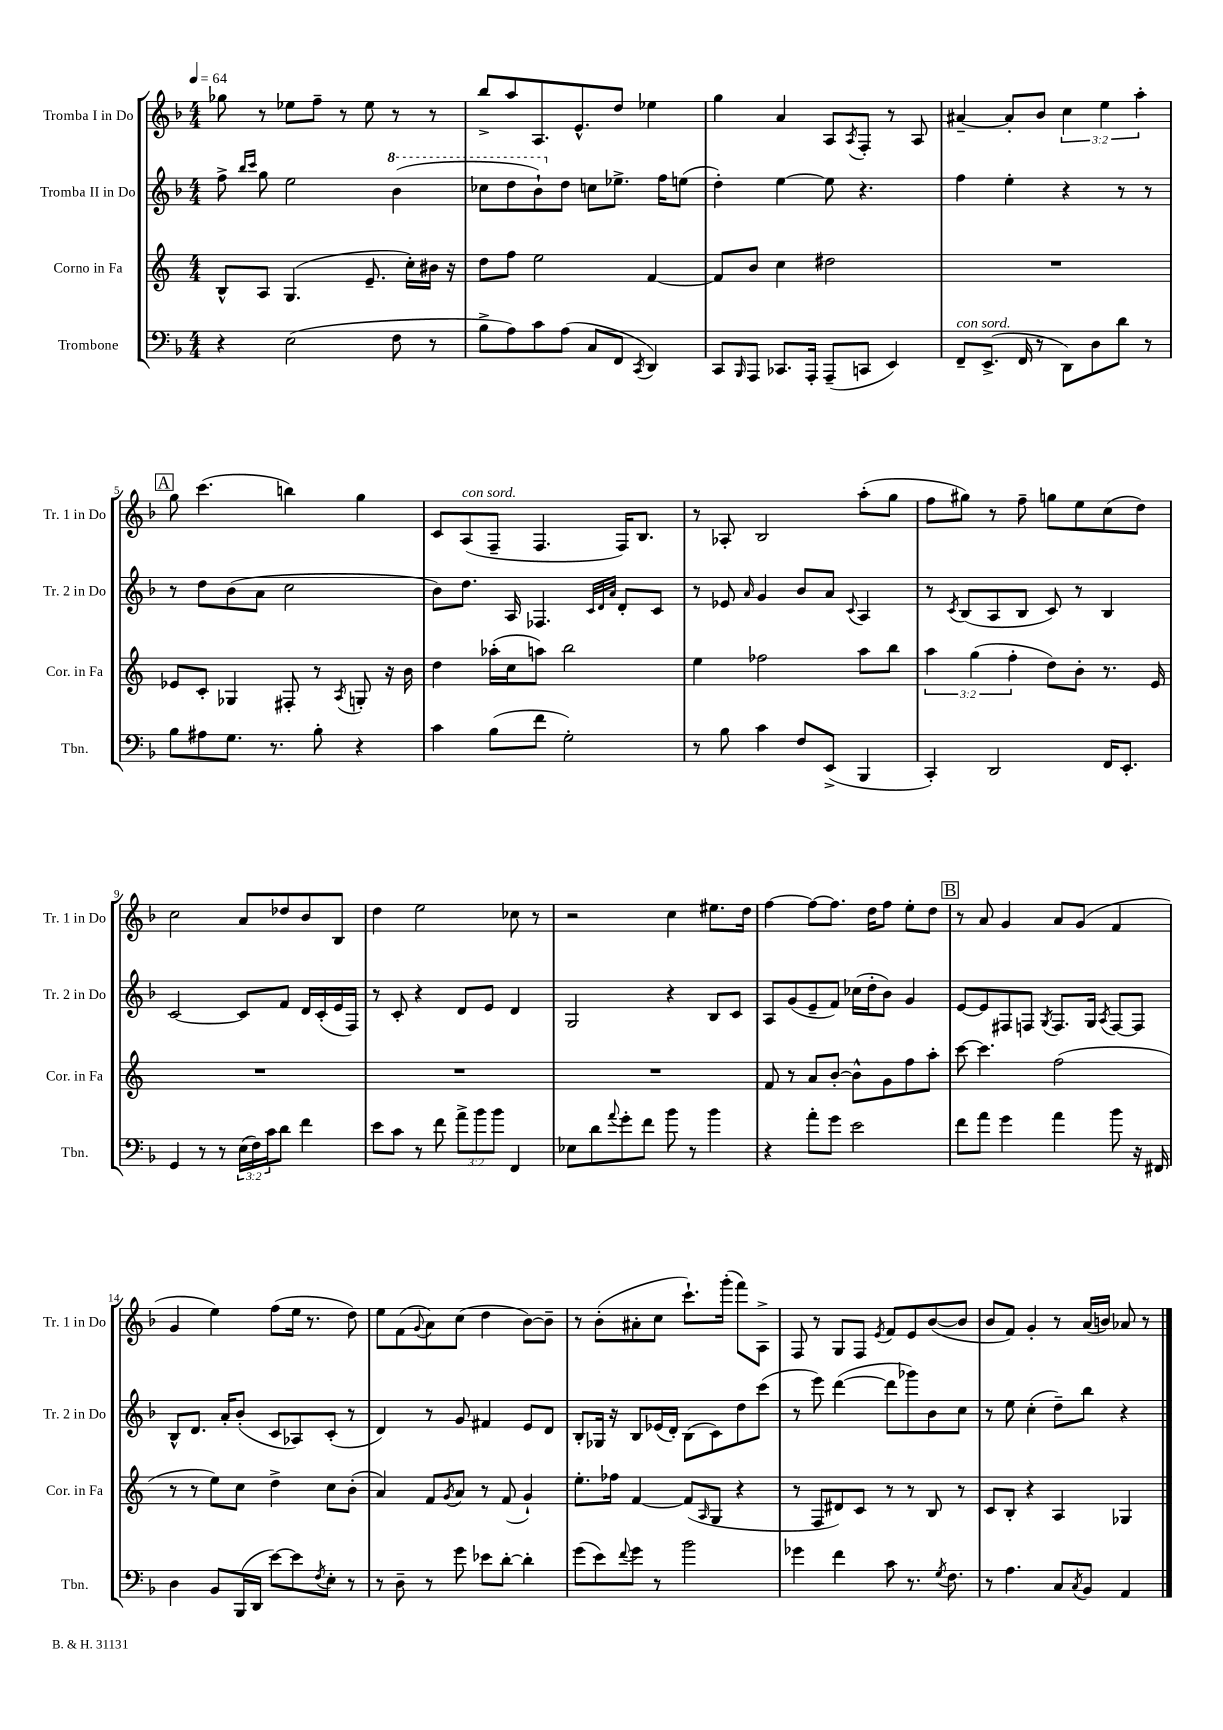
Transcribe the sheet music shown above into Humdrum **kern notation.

**kern	**kern	**kern	**kern
*part4	*part3	*part2	*part1
*staff4	*staff3	*staff2	*staff1
*I"Trombone	*I"Corno in Fa	*I"Tromba II in Do	*I"Tromba I in Do
*I'Tbn.	*I'Cor. in Fa	*I'Tr. 2 in Do	*I'Tr. 1 in Do
*clefF4	*clefG2	*clefG2	*clefG2
*k[b-]	*k[]	*k[b-]	*k[b-]
*M4/4	*M4/4	*M4/4	*M4/4
*MM64	*MM64	*MM64	*MM64
=1	=1	=1	=1
4r	8B^^/L	8ff^\	8gg-X\
.	.	16qqbb-/LL	.
.	.	16qqccc/JJ	.
.	8A/J	8gg\	8r
(2E\	(4.G/	2ee\	8ee-X\L
.	.	.	8ff~\J
.	.	.	8r
.	8.e~/	.	8ee-\
*	*	*8va	*
8F\	.	(4bb-\	8r
.	16cc'\LL)	.	.
8r	16b#X\JJ	.	8r
.	16r	.	.
=2	=2	=2	=2
8B-^\L	8dd\L	8ccc-X\L	8bb-^/L
8A\)	8ff\J	8ddd\	8aa/
8c\	2ee\	8bb-`\)	8.A/
*	*	*X8va	*
(8A\J	.	8dd\J	.
.	.	.	8.e^^/
8C/L	.	8ccn\L	.
8FF/J	.	8.ee-X^\J	8dd/J
8qCC/	.	.	.
4DD/)	[4f/	.	4ee-X\
.	.	16ff\KL	.
.	.	(8een\J	.
=3	=3	=3	=3
8CC/L	8f/L]	4dd'\)	4gg\
16qqBBB-/	.	.	.
8AAA/J	8b/J	.	.
8.CC-X/L	4cc\	[4ee\	4a/
16AAA'/Jk	.	.	.
(8AAA~/L	2dd#X\	8ee\]	8A/L
.	.	.	8qA/
8CCn/J	.	4.r	8F'/J
4EE/)	.	.	8r
.	.	.	8A/
=4	=4	=4	=4
!LO:TX:a:i:t=con sord.	!	!	!
8FF~/L	1r	4ff\	[4a#X~/
(8.EE^/J	.	.	.
.	.	4ee'\	8a#'/L]
16FF/	.	.	.
8r	.	.	8b-/J
8DD\L)	.	4r	6cc\
8D\	.	.	.
.	.	.	6ee\
8d\J	.	8r	.
.	.	.	6aa'\
8r	.	8r	.
!!LO:LB:g=z
!!LO:REH:place=s1:t=A
=5	=5	=5	=5
8B-\L	8e-X/L	8r	8gg\
8A#X\	8c'/J	8dd\L	(4.ccc\
8.G\J	4G-X/	(8b-\	.
.	.	8a\J	.
8.r	.	.	.
.	8F#X'/	2cc\	4bbn\)
8B-'\	8r	.	.
.	8qA/	.	.
4r	8Gn'/	.	4gg\
.	16r	.	.
.	16b\	.	.
=6	=6	=6	=6
4c\	4dd\	8b-\L)	8c/L
!	!	!	!LO:TX:a:i:t=con sord.
.	.	8.dd\J	(8A/
(8B-\L	(16aa-X'\LL	.	8F~/J
.	16cc\J	16A/	.
8f\J	8aan\J)	4.F-X/	4.F/
2G'\)	2bb\	.	.
.	.	32qqc/LLL	.
.	.	32qqd/	.
.	.	32qqa/JJJ	.
.	.	8d'/L	16F/KL)
.	.	.	8.B-/J
.	.	8c/J	.
=7	=7	=7	=7
8r	4ee\	8r	8r
8B-\	.	8e-X/	8A-X'/
.	.	16qqa/	.
4c\	2ff-X\	4g/	2B-/
8F/L	.	8b-/L	.
(8EE^/J	.	8a/J	.
.	.	8qqc/	.
4BBB-/	8aa\L	4A/	(8aa'\L
.	8bb\J	.	8gg\J
=8	=8	=8	=8
4CC'/)	6aa\	8r	8ff\L
.	.	8qc/	.
.	.	(8B-/L	8gg#X\J)
.	(6gg\	.	.
2DD/	.	8A/	8r
.	6ff'\	.	.
.	.	8B-/J	8ff~\
.	8dd\L)	8c/)	8ggn\L
.	8b'\J	8r	8ee\
16FF/KL	8.r	4B-/	(8cc\
8.EE'/J	.	.	.
.	.	.	8dd\J)
.	16e/	.	.
!!LO:LB:g=z
=9	=9	=9	=9
4GG/	1r	[2c/	2cc\
8r	.	.	.
8r	.	.	.
(24E\LL	.	8c/L]	8a/L
24F\)	.	.	.
24c\J	.	.	.
8d\J	.	8f/J	8dd-X/
4f\	.	16d/LL	8b-/
.	.	(16c'/	.
.	.	16e/	8B-/J
.	.	16F/JJ)	.
=10	=10	=10	=10
8e\L	1r	8r	4dd\
8c\J	.	8c'/	.
8r	.	4r	2ee\
8f\	.	.	.
12a^\L	.	8d/L	.
12b-\	.	.	.
.	.	8e/J	.
12b-\J	.	.	.
4FF/	.	4d/	8cc-X\
.	.	.	8r
=11	=11	=11	=11
8E-X\L	1r	2G/	2r
8d\	.	.	.
8qqa/	.	.	.
8g'\	.	.	.
8f\J	.	.	.
8b-\	.	4r	4cc\
8r	.	.	.
4b-\	.	8B-/L	8.ee#X\L
.	.	8c/J	.
.	.	.	16dd\Jk
=12	=12	=12	=12
4r	8f/	8A/L	[4ff\
.	8r	(8g/	.
8a'\L	8a/L	8e~/	8ff\L_
8g\J	[8b'/J	8f/J)	8.ff\J]
2e\	8b^^\L]	(16cc-X\LL	.
.	.	16dd'\J	16dd\KL
.	8g\	8b-\J)	8ff\J
.	8ff\	4g/	8ee'\L
.	8aa'\J	.	8dd\J
!!LO:REH:place=s1:t=B
=13	=13	=13	=13
8f\L	[8ccc\	[8e/L	8r
8a\J	4.ccc\]	8e/]	8a/
4g\	.	8F#X/	4g/
.	.	8Fn/J	.
.	.	8qG/	.
4a\	(2ff\	8.F/L	8a/L
.	.	.	(8g/J
.	.	16G/Jk	.
.	.	8qA/	.
8b-\	.	[8F/L	4f/
16r	.	8F/J]	.
16FF#X/	.	.	.
!!LO:LB:g=z
=14	=14	=14	=14
4D\	8r	8B-^^/L	4g/
.	8r	8.d/J	.
8BB-/L	8ee\L)	.	4ee\)
.	.	16a'/KL	.
(16BBB-/L	8cc\J	(8b-'/J	.
16DD/JJ	.	.	.
[8e\L)	4dd^\	8c/L	(8ff\L
8e\]	.	8A-X/)	16ee\Jk
.	.	.	8.r
8qF/	.	.	.
8E'\J	8cc\L	(8c'/J	.
8r	(8b'\J	8r	8dd\)
=15	=15	=15	=15
8r	4a/)	4d/)	8ee\L
8D~\	.	.	(8f\
.	.	.	8qqg/
8r	8f/L	8r	8a\)
.	8qg/	.	.
8g\	8a/J	8g/	(8cc\J
8e-X\L	8r	4f#X/	4dd\
[8d'\J	(8f/	.	.
4d'\]	4g`/)	8e/L	[8b-\L)
.	.	8d/J	8b-~\J]
=16	=16	=16	=16
(8g\L	8.ee'\L	8B-'/L	8r
8e\)	.	16G-X/Jk	(8b-'\L
.	16ff-X\Jk	16r	.
8qqf/	.	.	.
8g\J	[4f/	8B-/L	8a#X'\
8r	.	(16e-X/L	8cc\J
.	.	16d'/JJ)	.
2b-\	(8f/L]	(8B-\L	8.ccc`\L)
.	16qqA/	.	.
.	8G/J	8c\)	.
.	.	.	(16ggg'\Jk
.	4r	8dd\	8fff\L)
.	.	(8ccc\J	8A^\J
=17	=17	=17	=17
4g-X\	8r	8r	8F/
.	8F/L	8eee\)	8r
4f\	8d#X/)	([4ddd\	8G/L
.	8c/J	.	8F/J
.	.	.	8qe/
8c\	8r	8ddd\L]	8f/L
8.r	8r	8ggg-X\)	8e/
.	8B/	8b-\	([8b-/
8qG/	.	.	.
8.F\	.	.	.
.	8r	8cc\J	8b-/J]
=18	=18	=18	=18
8r	8c/L	8r	8b-/L
4.A\	8B'/J	8ee\	8f/J)
.	4r	(4cc'\	4g'/
8C/L	4A/	8dd~\L)	8r
8qC/	.	.	.
8BB-/J	.	8bb-\J	(16a/LL
.	.	.	16bn/JJ)
4AA/	4G-X/	4r	8a-X/
.	.	.	8r
==	==	==	==
*-	*-	*-	*-
